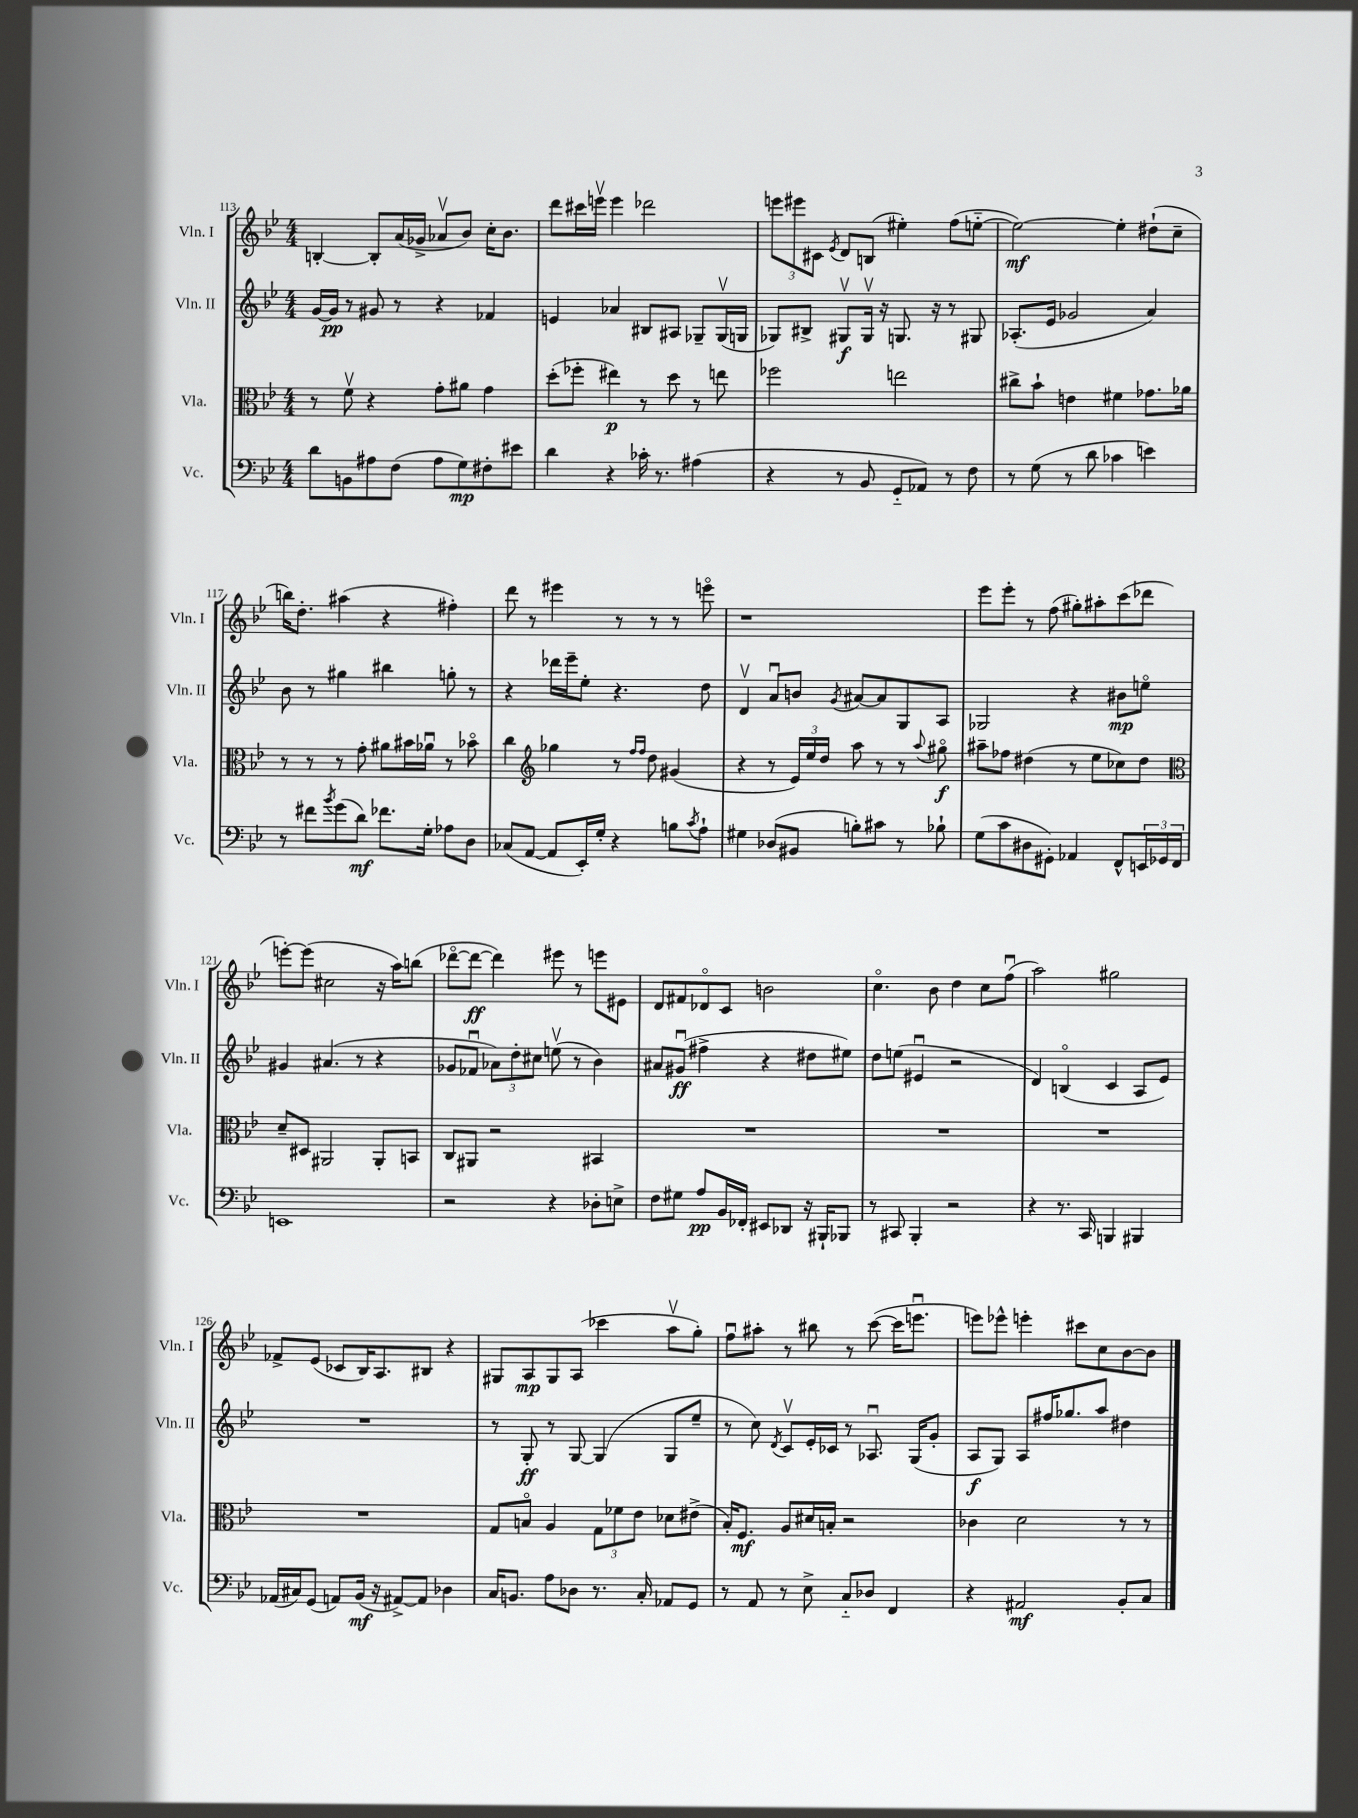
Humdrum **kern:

**kern	**kern	**kern	**kern
*staff4	*staff3	*staff2	*staff1
*clefF4	*clefC3	*clefG2	*clefG2
*k[b-e-]	*k[b-e-]	*k[b-e-]	*k[b-e-]
*M4/4	*M4/4	*M4/4	*M4/4
8d\L	8r	[16g/LL	[4B'/
.	.	16g/]JJ	.
8BB\	8fv\	8r	.
8A#\	4r	8g#/	8B'/]L
(8F\J	.	8r	(16a/L
.	.	.	16g-^/JJ
8A#\L	8g'\L	4r	8a-v/L
8G\)	8a#\J	.	8b-/J)
8F#'\	4g\	4f-/	16cc'\LK
.	.	.	8.b-\J
8e#\J	.	.	.
=	=	=	=
4d\	(8dd'\L	4e/	8ddd\L
.	8ff-'\J	.	16ccc#\L
.	.	.	16eeev\JJ
4r	4ee#\)	4a-/	4eee\
16c-'\	8r	8B#/L	2ddd-\
8.r	.	.	.
.	8dd\	8A#/J	.
(4A#\	8r	8G-~/L	.
.	8ee\	(16G-v/L	.
.	.	16G/JJ	.
=	=	=	=
4r	2ff-\	8G-/L)	12eee\L
.	.	.	12eee#\
.	.	8B#^/J	.
.	.	.	12c#\J
.	.	.	8qe-/
8r	.	8G#v/L	8d/L
8BB-/	.	16G#v/Jk	(8B/J
.	.	16r	.
8GG'~/L	2ee\	8.G/	4ee#'\)
8AA-/J)	.	.	.
.	.	16r	.
8r	.	8r	(8ff\L
8F\	.	8G#/	[8ee'~\J
=	=	=	=
8r	8cc#^\L	(8.A-'/L	2ee\_)
(8G\	8b-`\J	.	.
.	.	16e-/Jk	.
8r	4e\	2g-/	.
8d\	.	.	.
4c-\	4f#\	.	4ee'\]
4e\)	8.g-\L	4a/)	(8dd#`\L
.	.	.	8cc~\J
.	16a-\Jk	.	.
=	=	=	=
8r	8r	8b-\	16bb\LK)
.	.	.	8.dd'\J
8f#\L	8r	8r	.
8qb-/	.	.	.
(8g\	8r	4gg#\	(4aa#\
8d\J)	8g'\	.	.
8.f-\L	8a#\L	4bb#\	4r
.	16b#\L	.	.
16G'\Jk	16a-u\JJ	.	.
8A-\L	8r	8gg'\	4ff#'\)
8D\J	8b-o\	8r	.
=	=	=	=
(8C-/L	4cc\	4r	8ddd\
[8AA/J	.	.	8r
*	*clefG2	*	*
8AA/]L	4gg-\	16ddd-\LL	4eee#\
.	.	16eee-~\J	.
16EE-'/L)	.	8ee-'\J	.
16G'/JJ	.	.	.
4r	8r	4.r	8r
.	16qqff/LL	.	.
.	16qqff/JJ	.	.
.	8dd\	.	8r
8B\L	(4g#/	.	8r
8qc/	.	.	.
8A`\J	.	8dd\	8eeeo\
=	=	=	=
4G#\	4r	4dv/	1r
(8D-/L	8r	8au/L	.
8BB#/J	24e-/LL)	8b/J	.
.	24ee-/	.	.
.	24dd/JJ	.	.
.	.	8qg/	.
8B'\L)	8aa\	[8a#/L	.
8c#\J	8r	8a#/]	.
8r	8r	8G/	.
.	8qqaa/	.	.
8B-`\	8gg#o\	8A/J	.
=	=	=	=
(8G\L	8aa#~\L	2G-/	8eee-\L
8c\	8ff-\J	.	8eee-'\J
8D#\	(4dd#\	.	8r
8GG#'\J)	.	.	(8ff\
4AA-/	8r	4r	8gg#'\L)
.	8ee-\L	.	8aa#'\
8FF^^/L	8cc-\)	8b#\L	(8ccc\
24EE/L	8dd#\J	8eeo\J	8ddd-\J
24GG-/	.	.	.
24FF/JJ	.	.	.
=	=	=	=
*	*clefC3	*	*
1EE	8d~/L	4g#/	[8eee'\L)
.	8D#/J	.	(8eee\]J
.	2AA#/	(4.a#/	2cc#\
.	.	8r	.
.	8AA#'/L	4r	16r
.	.	.	16aa\LK)
.	8BB/J	.	(8bb\J
=	=	=	=
2r	8C/L	8g-/L	[8ddd-o\L
.	8AA#/J	8f-u/J	8ddd-\_J
.	2r	12a-\L)	4ddd-\])
.	.	12dd'\	.
.	.	12cc#\J	.
4r	.	(8eev\	8eee#\
.	.	8r	8r
8D-'\L	4BB#/	4b-\)	8eee\L
8E^\J	.	.	8e#\J
=	=	=	=
8F\L	1r	8a#/L	8d/L
8G#\J	.	(8g#u/J	8f#/
8A/L	.	4ff#^\	8d-o/
16BB-/L	.	.	8c/J
16FF-'/JJ	.	.	.
8EE#/L	.	4r	2b\
8DD-/J	.	.	.
16r	.	8dd#\L	.
16BBB#`/LK	.	.	.
8BBB-/J	.	8ee#\J)	.
=	=	=	=
8r	1r	8dd\L	4.cco\
8CC#/	.	(8ee\J	.
4BBB-'/	.	4e#u/	.
.	.	.	8b-\
2r	.	2r	4dd\
.	.	.	8cc\L
.	.	.	(8ffu\J
=	=	=	=
4r	1r	4d/)	2aa\)
8.r	.	(4Bo/	.
16CC/	.	.	.
4BBB/	.	4c/	2gg#\
4BBB#/	.	8A/L	.
.	.	8e-/J)	.
=	=	=	=
(16AA-/LL	1r	1r	8f-^/L
16C#/J)	.	.	.
(8GG/J	.	.	(8e-/J
8AA/L)	.	.	8c-/L
(16BB-/Jk	.	.	16B-/K)
16r	.	.	8.A/
[8AA#^/L)	.	.	.
8AA#/]J	.	.	8B#/J
4D-\	.	.	4r
=	=	=	=
16C/LK	8G/L	8r	8G#/L
8.BB/J	.	.	.
.	8Bo/J	8G'/	8A/
8A\L	4A/	8r	8G#/
8D-\J	.	[8G/	(8A/J
8.r	12G\L	(4G/]	4ccc-\
.	12f-\	.	.
.	12e-\J	.	.
16C'/	.	.	.
8AA-/L	8d-\L	8G/L	8aav\L
8GG/J	(8e#^\J	8ee-~/J	8gg'\J)
=	=	=	=
8r	16B-'/LK)	8r	8ffu\L
.	8.F/J	.	.
8AA/	.	8cc\)	8aa#'\J
.	.	8qd/	.
8r	8A/L	8cv/L	8r
8E-^\	16d#/L	16e-'/L	8bb#\
.	16B'/JJ	16c-/JJ	.
8C'~/L	2r	8r	8r
8D-/J	.	8.A-u/	([8ccc\
4FF/	.	.	16ccc\]LK
.	.	(16G/LK	8.eeeu\J
.	.	8g'/J	.
=	=	=	=
4r	4c-\	8A/L	8eee\L)
.	.	8G/J)	8eee-^^\J
2AA#/	2d\	8A/L	4eee'\
.	.	16ff#/K	.
.	.	8.gg-/	.
.	.	.	8ccc#\L
.	.	8aa/J	8cc\
8BB-'/L	8r	4dd#\	[8b-\
8C/J	8r	.	8b-\]J
==	==	==	==
*-	*-	*-	*-
